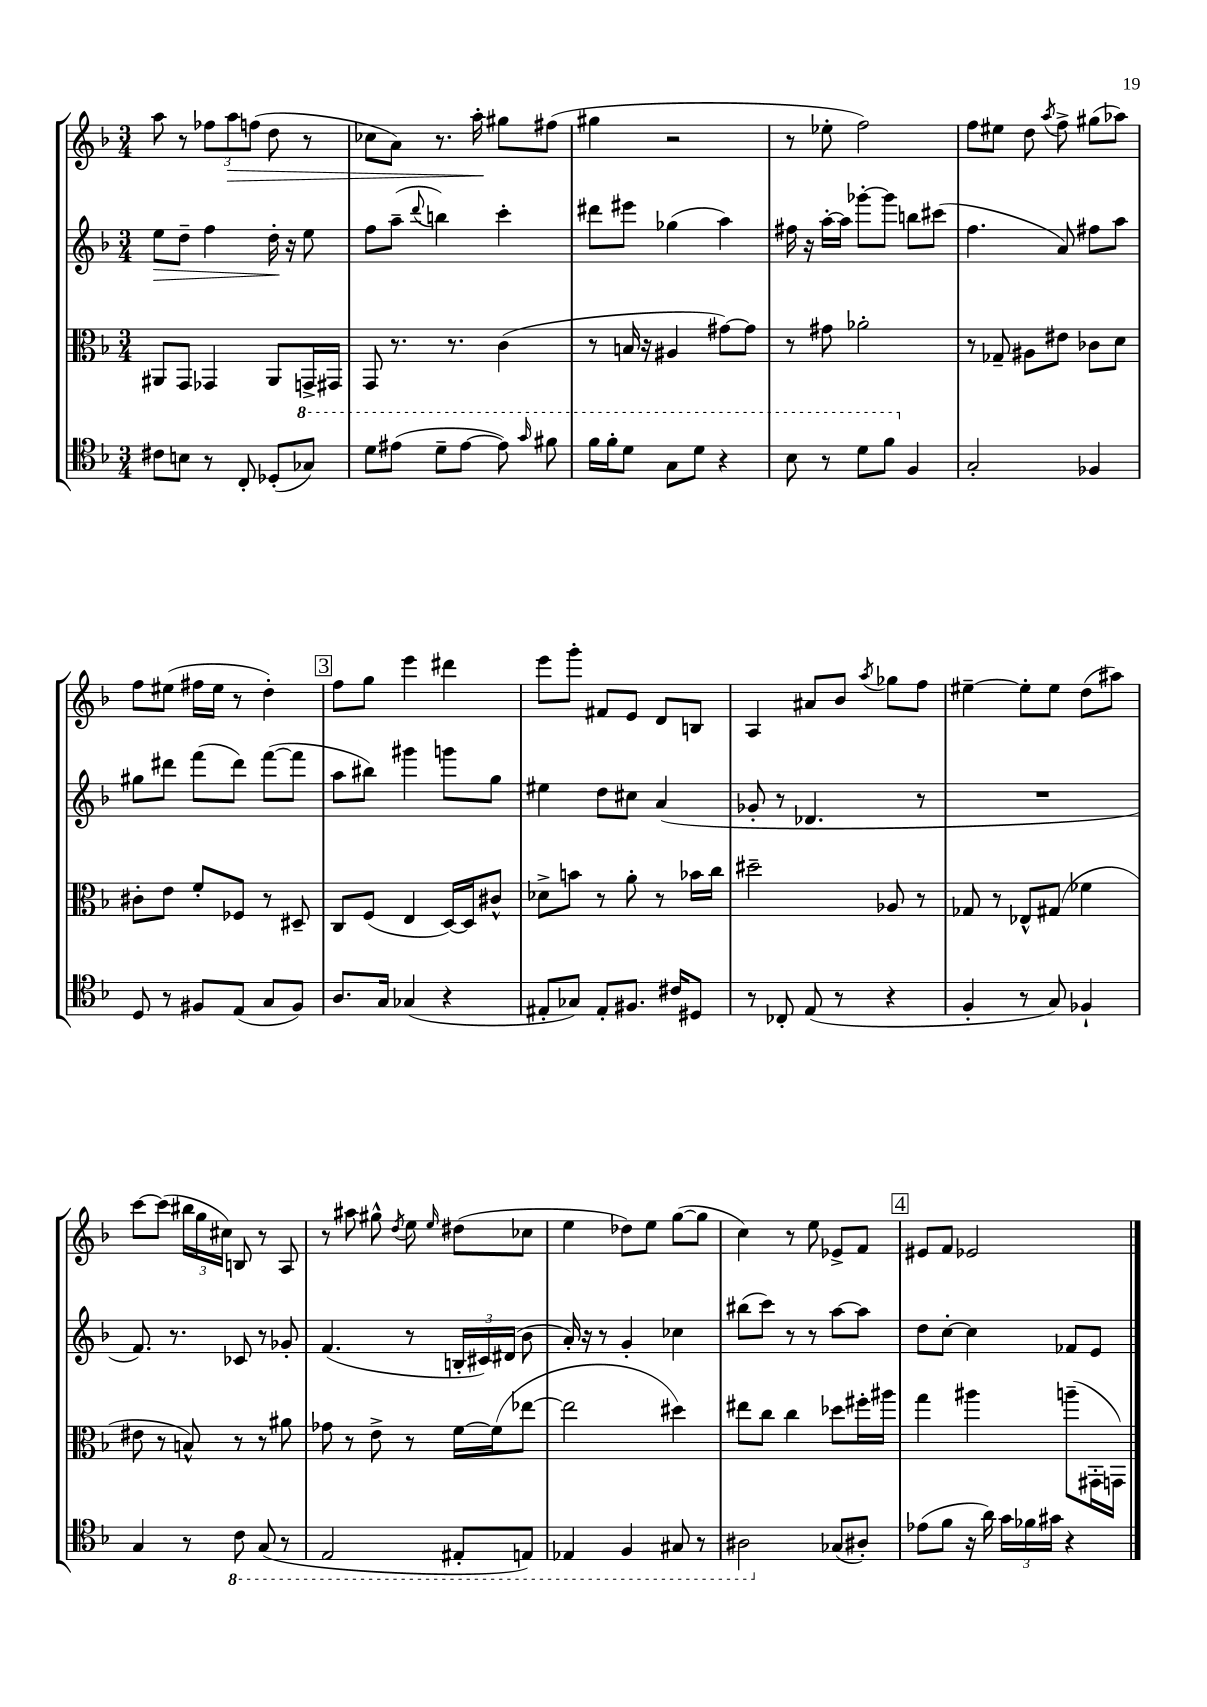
<<
\new StaffGroup <<
\new Staff = "s0" {
    \clef treble \key f \major \numericTimeSignature \time 3/4
    \autoBeamOff a''8 r8 \tuplet 3/2 { fes''8[ a''8\> f''8]( } d''8 r8 |
    ces''8[ a'8]) r8. a''16-.\! gis''8[ fis''8]( |
    gis''4 r2 |
    r8 ees''8-. f''2) |
    f''8[ eis''8] d''8 \acciaccatura { a''8 } f''8-> gis''8[( aes''8]) |
    f''8[ eis''8]( fis''16[ eis''16] r8 d''4-.) |
    \mark \markup { \box "3" } f''8[ g''8] e'''4 dis'''4 |
    e'''8[ g'''8]-. fis'8[ e'8] d'8[ b8] |
    a4 ais'8[ bes'8] \acciaccatura { a''8 } ges''8[ f''8] |
    eis''4~-- eis''8[-. eis''8] d''8[( ais''8]) |
    c'''8[~ c'''8]( \tuplet 3/2 { bis''16[ g''16 cis''16]) } b8 r8 a8 |
    r8 ais''8 gis''8-^ \acciaccatura { d''8 } e''8 \grace { e''16 } dis''8[( ces''8] |
    e''4 des''8[) e''8] g''8[~( g''8] |
    c''4) r8 e''8 ees'8[-> f'8] |
    \mark \markup { \box "4" } eis'8[ f'8] ees'2 \bar "|." |
}
\new Staff = "s1" {
    \clef treble \key f \major \numericTimeSignature \time 3/4
    \autoBeamOff e''8[\> d''8]-- f''4 d''16-.\! r16 e''8 |
    f''8[ a''8]--( \appoggiatura { d'''8 } b''4) c'''4-. |
    dis'''8[ eis'''8] ges''4( a''4) |
    fis''16 r16 a''16[~-. a''16] ges'''8[~-. ges'''8] b''8[ cis'''8]( |
    f''4. a'8) fis''8[ a''8] |
    gis''8[ dis'''8] f'''8[( dis'''8]) f'''8[~( f'''8] |
    \mark \markup { \box "3" } a''8[ bis''8]) gis'''4 g'''8[ g''8] |
    eis''4 d''8[ cis''8] a'4( |
    ges'8-. r8 des'4. r8 |
    R2. |
    f'8.) r8. ces'8 r8 ges'8-. |
    f'4.( r8 \tuplet 3/2 { b16[-. cis'16) dis'16]( } bes'8 |
    a'16-.) r16 r8 g'4-. ces''4 |
    bis''8[( c'''8]) r8 r8 a''8[~ a''8] |
    \mark \markup { \box "4" } d''8[ c''8]~-. c''4 fes'8[ e'8] \bar "|." |
}
\new Staff = "s2" {
    \clef alto \key f \major \numericTimeSignature \time 3/4
    \autoBeamOff ais,8[ g,8] ges,4 ais,8[ g,16-> gis,16] |
    g,8 r8. r8. c'4( |
    r8 b16 r16 ais4 gis'8[~) gis'8] |
    r8 gis'8 aes'2-. |
    r8 ges8-- ais8[ eis'8] ces'8[ d'8] |
    cis'8[-. e'8] f'8[-. fes8] r8 dis8-- |
    \mark \markup { \box "3" } c8[ f8]( e4 d16[~) d16 cis'8]-^ |
    des'8[-> b'8] r8 a'8-. r8 bes'16[ c''16] |
    dis''2-- aes8 r8 |
    ges8 r8 ees8[-^ gis8]( fes'4 |
    eis'8 r8 b8-^) r8 r8 ais'8 |
    ges'8 r8 e'8-> r8 f'16[~ f'16( ees''8]~ |
    ees''2 dis''4) |
    eis''8[ c''8] c''4 des''8[ fis''16-. ais''16] |
    \mark \markup { \box "4" } g''4 ais''4 a''8[--( gis,16-. g,16]) \bar "|." |
}
\new Staff = "s3" {
    \clef tenor \key f \major \numericTimeSignature \time 3/4
    \autoBeamOff cis'8[ b8] r8 c8-. des8[-.( \ottava #1 ges'8]) |
    d''8[ eis''8]( d''8[-- eis''8]~ eis''8) \grace { g''16 } fis''8 |
    f''16[ f''16-. d''8] g'8[ d''8] r4 |
    bes'8 r8 d''8[ f''8] \ottava #0 f4 |
    g2-. fes4 |
    d8 r8 fis8[ e8]( g8[ fis8]) |
    \mark \markup { \box "3" } a8.[ g16] ges4( r4 |
    eis8[-. ges8]) eis8[-. fis8.] cis'16[ dis8] |
    r8 ces8-. e8( r8 r4 |
    f4-. r8 g8) fes4-! |
    g4 r8 \ottava #-1 c8 g,8( r8 |
    e,2 eis,8[-. e,8]) |
    ees,4 f,4 gis,8 r8 |
    ais,2 \ottava #0 ges8[( ais8]-.) |
    \mark \markup { \box "4" } ees'8[( f'8] r16 a'16) \tuplet 3/2 { g'16[ fes'16 gis'16] } r4 \bar "|." |
}
>>
>>
\layout { \context { \Score \remove "Bar_number_engraver" } }
